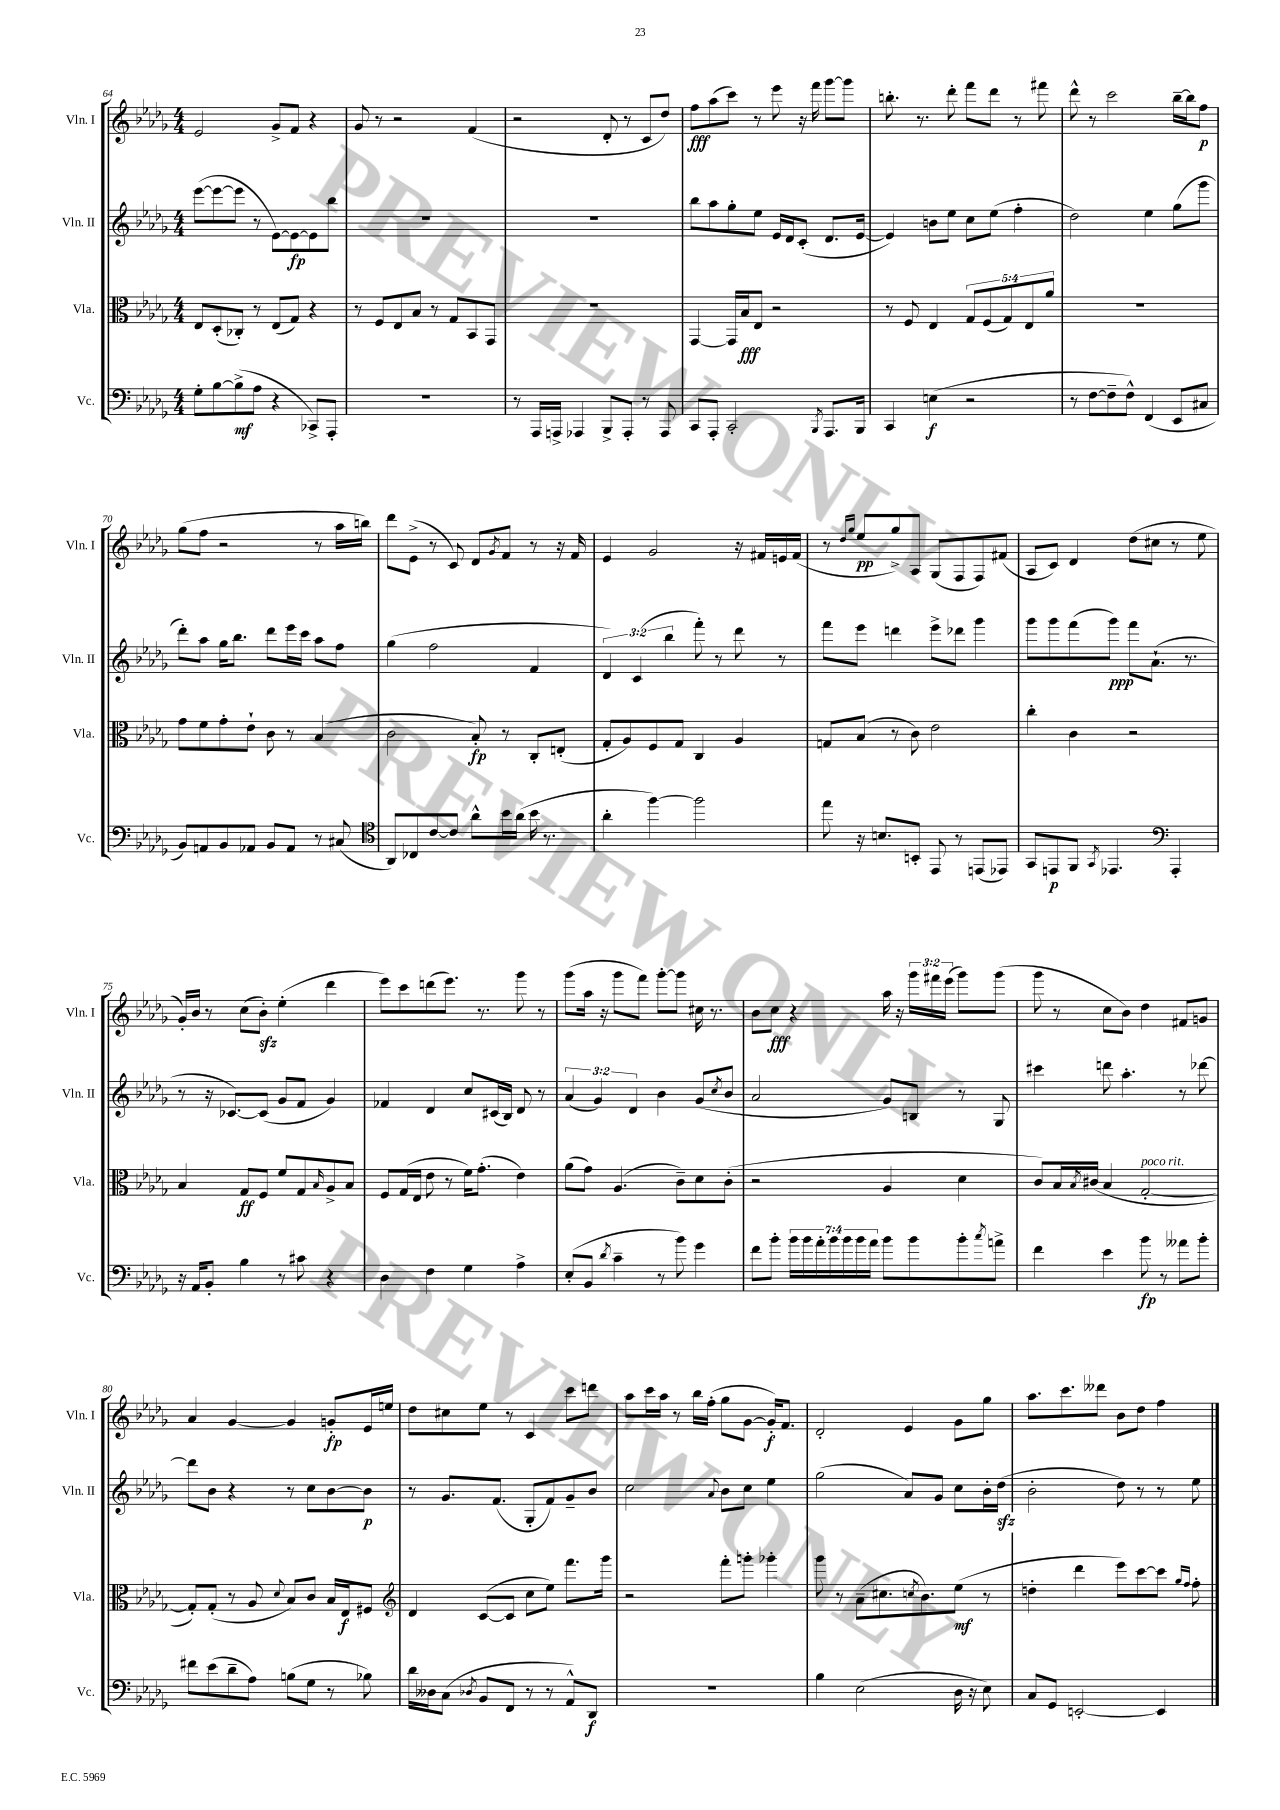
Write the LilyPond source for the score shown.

<<
\new StaffGroup <<
\new Staff = "s0" \with { instrumentName = "Vln. I" shortInstrumentName = "Vln. I" } {
    \clef treble \key des \major \numericTimeSignature \time 4/4 \override Staff.TupletNumber.text = #tuplet-number::calc-fraction-text
    ees'2 ges'8-> f'8 r4 |
    ges'8 r8 r2 f'4( |
    r2 des'8-. r8 c'8 des''8) |
    f''8\fff aes''8( c'''8) r8 ees'''8 r16 f'''16 ges'''8~ ges'''8 |
    b''8.-. r8. des'''8-. f'''8 des'''8 r8 fis'''8 |
    des'''8-^ r8 c'''2 bes''16~-- bes''16 f''8\p |
    ges''8( f''8 r2 r8 aes''16 b''16) |
    des'''8 ees'8->( r8 c'8) des'8 \acciaccatura { ges'8 } f'8 r8 r16 f'16 |
    ees'4 ges'2 r16 fis'16 e'16 fis'16( |
    r8 \grace { des''16 ges''16 } ees''8\pp ges''8->) aes8 ges8( f8 f8) fis'8( |
    aes8 c'8) des'4 des''8( cis''8 r8 ees''8 |
    ges'16-.) bes'16 r8 c''8( bes'8-.\sfz) ees''4-.( des'''4 |
    ees'''8) c'''8 d'''8( ees'''8.) r8. ges'''8 r8 |
    ges'''8( aes''16 r16 ges'''8 f'''8) ges'''8~-. ges'''8 cis''16 r8. |
    bes'8 c''8\fff r4 aes''16 r16 \tuplet 3/2 { ges'''16 fis'''16 ees'''16( } ges'''8) ges'''8( |
    ges'''8 r8 c''8 bes'8) des''4 fis'8 g'8 |
    aes'4 ges'4~ ges'4 g'8-.\fp ees'16 e''16 |
    des''8 cis''8 ees''8 r8 c'4 c'''8 d'''8 |
    aes''8 c'''16 aes''16 r8 bes''16 f''16-.( ges''8 ges'8~ ges'16-.\f) f'8. |
    des'2-. ees'4 ges'8 ges''8 |
    aes''8. c'''8. deses'''8 bes'8 des''8 f''4 \bar "|." |
}
\new Staff = "s1" \with { instrumentName = "Vln. II" shortInstrumentName = "Vln. II" } {
    \clef treble \key des \major \numericTimeSignature \time 4/4 \override Staff.TupletNumber.text = #tuplet-number::calc-fraction-text
    ees'''8~( ees'''8~ ees'''8 r8 ees'8~) ees'8~\fp ees'8 bes''8 |
    R1 |
    R1 |
    bes''8 aes''8 ges''8-. ees''8 ees'16 des'16 c'8-.( des'8. ees'16~ |
    ees'4) b'8 ees''8 c''8 ees''8( f''4-. |
    des''2) ees''4 ges''8( ges'''8 |
    des'''8-.) aes''8 ges''16 bes''8. des'''8 ees'''16 c'''16 aes''8 f''8 |
    ges''4( f''2 f'4 |
    \tuplet 3/2 { des'4) c'4( bes''4 } f'''8-.) r8 des'''8 r8 |
    f'''8 ees'''8 d'''4 ees'''8-> des'''8 ges'''4 |
    ges'''8 ges'''8 f'''8( ges'''8\ppp) f'''8 aes'8.-!( r8. |
    r8 r16 ces'8.~) ces'8( ges'8 f'8 ges'4) |
    fes'4 des'4 c''8 cis'16( bes16) des'8 r8 |
    \tuplet 3/2 { aes'4( ges'4) des'4 } bes'4 ges'8( \acciaccatura { c''8 } bes'8 |
    aes'2 ges'8) b8 r8 ges8 |
    cis'''4 d'''8 aes''4.-. r8 des'''8~ |
    des'''8 bes'8 r4 r8 c''8 bes'8~ bes'8\p |
    r8 ges'8. f'8.( ges8-. f'8) ges'8-- bes'8 |
    c''2 \appoggiatura { aes'8 } bes'8 c''8 ees''4 |
    ges''2( aes'8) ges'8 c''8 bes'16-. des''16\sfz( |
    bes'2-. des''8) r8 r8 ees''8 \bar "|." |
}
\new Staff = "s2" \with { instrumentName = "Vla." shortInstrumentName = "Vla." } {
    \clef alto \key des \major \numericTimeSignature \time 4/4 \override Staff.TupletNumber.text = #tuplet-number::calc-fraction-text
    ees8 des8-.( ces8-.) r8 ees8( ges8) r4 |
    r8 f8 ees8 bes8 r8 ges8 bes,8 ges,8 |
    R1 |
    ges,4~ ges,16 bes16\fff ees8 r2 |
    r8 f8 ees4 \tuplet 5/4 { ges8 f8( ges8) ees8 aes'8 } |
    R1 |
    ges'8 f'8 ges'8-. ees'8-! c'8 r8 bes4( |
    c'2 bes8-.\fp) r8 c8-. e8-.( |
    ges8-. aes8) f8 ges8 c4 aes4 |
    g8 bes8( r8 c'8) ees'2 |
    c''4-. c'4 r2 |
    bes4 ges8\ff f8 f'8 ges8 \grace { bes16 } aes8-> bes8 |
    f8 ges16( ees16 ees'8 r8 f'16) ges'8.-.( ees'4) |
    aes'8( ges'8) aes4.( c'8--) des'8 c'8-.( |
    r2 aes4 des'4 |
    c'8) bes16 \acciaccatura { bes8 } cis'16( bes4 ges2~-.^\markup { \italic "poco rit." } |
    ges8-.) ges8-.( r8 aes8 \appoggiatura { des'8 } bes8) c'8 bes16 ees16\f fis8 |
    \clef treble des'4 c'8~( c'8 c''8 ees''8) f'''8. ges'''16 |
    r2 f'''8-. g'''8-. ges'''4-. |
    ges'''8 r8 aes'8--( cis''8. \acciaccatura { c''8 } bes'8.) ees''8\mf( r8 |
    d''4-. des'''4 ees'''8) c'''8~ c'''8 \grace { ges''16 f''16 } f''8-. \bar "|." |
}
\new Staff = "s3" \with { instrumentName = "Vc." shortInstrumentName = "Vc." } {
    \clef bass \key des \major \numericTimeSignature \time 4/4 \override Staff.TupletNumber.text = #tuplet-number::calc-fraction-text
    ges8-. bes8~ bes8->\mf( aes8 r4 ces,8->) aes,,8-. |
    R1 |
    r8 aes,,16 a,,16-> aes,,4 bes,,8-> aes,,8-. r8 aes,,8 |
    c,8 aes,,8-. c,2-. \acciaccatura { bes,,8 } aes,,8. bes,,16 |
    c,4 e4\f( r2 |
    r8 f8~ f8-- f8-^) f,4( ees,8 cis8 |
    bes,8) a,8 bes,8 aes,8 bes,8 aes,8 r8 cis8( |
    \clef tenor aes,8) ces8 c'8~ c'8 aes'8-^ bes'16 aes'16( bes'16 r8. |
    aes'4-. f''4~) f''2 |
    ees''8 r16 b8. b,8-. ees,8 r8 e,8( ees,8) |
    ges,8 e,8\p f,8 \acciaccatura { ges,8 } ees,4. \clef bass aes,,4-. |
    r16 aes,16 bes,8-. bes4 r8 cis'8 r4 |
    des4 f4 ges4 aes4-> |
    ees8-.( bes,8 \acciaccatura { des'8 } c'4-- r8 bes'8) ges'4 |
    f'8 bes'8-. \tuplet 7/4 { bes'16 bes'16 aes'16-. bes'16 bes'16 bes'16 aes'16 } bes'8 bes'8 bes'8-. \acciaccatura { c''8 } a'8-> |
    f'4 ees'4 bes'8\fp r8 aeses'8 bes'8-. |
    fis'8 ees'8( des'8-- aes8) b8( ges8 r8 bes8) |
    des'16 deses16 c8( \acciaccatura { des8 } bes,8 f,8 r8 r8 aes,8-^) des,8\f |
    R1 |
    bes4 ees2( des16 r16 ees8) |
    c8 ges,8 e,2~-. e,4 \bar "|." |
}
>>
>>
\layout { \context { \Score currentBarNumber = #64 } }
